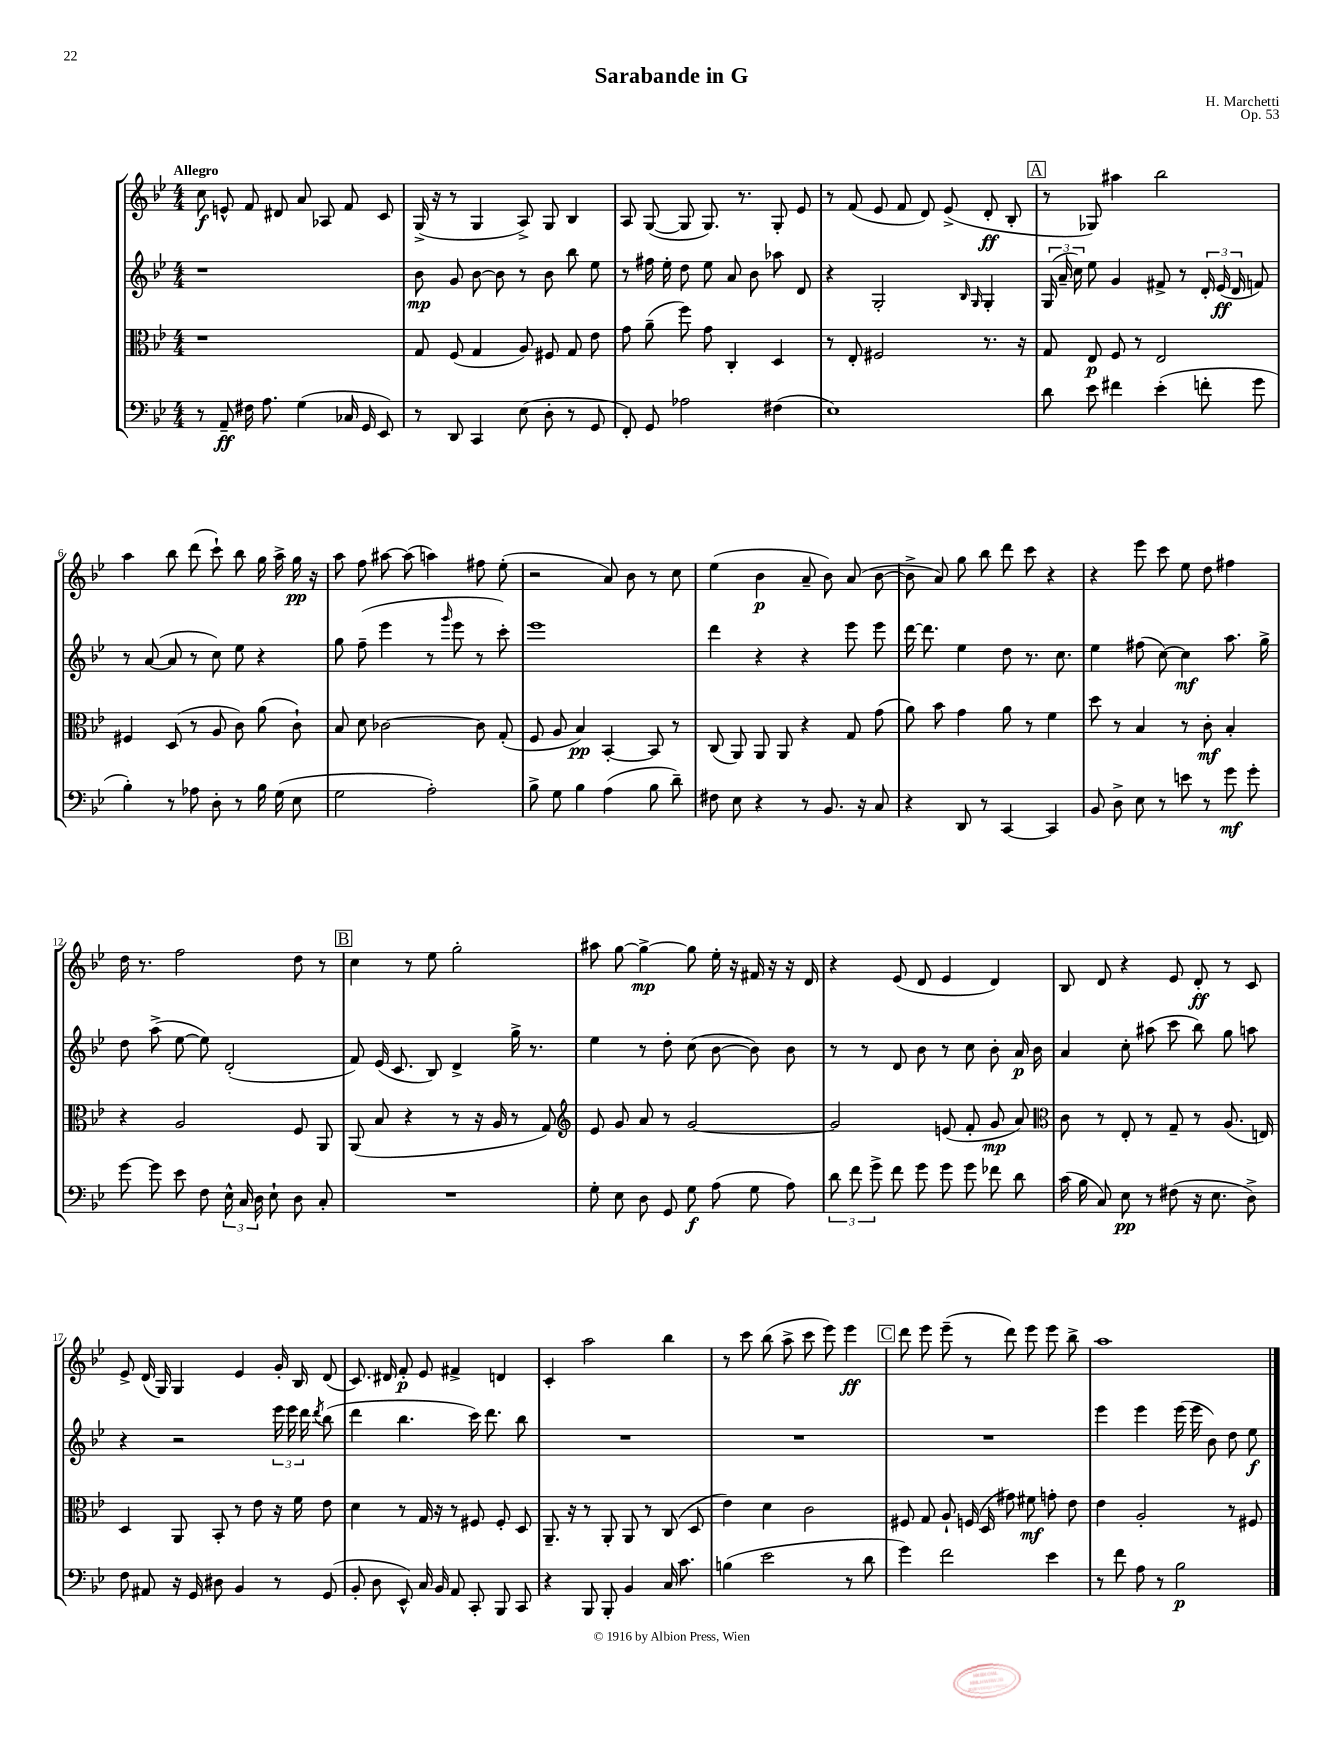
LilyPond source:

\header { title = "Sarabande in G" composer = "H. Marchetti" opus = "Op. 53" }
<<
\new StaffGroup <<
\new Staff = "s0" {
    \clef treble \key bes \major \numericTimeSignature \time 4/4 \tempo "Allegro"
    \autoBeamOff c''8\f e'8-^ f'8 dis'8 a'8 aes8 f'8 c'8 |
    g16->( r16 r8 g4 a8->) g8 bes4 |
    a8 g8~( g8 g8.) r8. g8-. ees'8 |
    r8 f'8( ees'8 f'8 d'8) ees'8->( d'8-.\ff bes8-. |
    \mark \markup { \box "A" } r8 ges8) ais''4 bes''2 |
    a''4 bes''8 d'''8( c'''8-!) bes''8 g''16 a''16-> g''16\pp r16 |
    a''8 f''8 ais''8~ ais''8( a''4) fis''8 ees''8-.( |
    r2 a'8) bes'8 r8 c''8 |
    ees''4( bes'4\p a'8-- bes'8) a'8( bes'8~ |
    bes'8-> a'8) g''8 bes''8 d'''8 c'''8 r4 |
    r4 ees'''8 c'''8 ees''8 d''8 fis''4 |
    d''16 r8. f''2 d''8 r8 |
    \mark \markup { \box "B" } c''4 r8 ees''8 g''2-. |
    ais''8 g''8~ g''4~->\mp g''8 ees''16-. r16 fis'16 r16 r16 d'16 |
    r4 ees'8( d'8 ees'4 d'4) |
    bes8 d'8 r4 ees'8 d'8-.\ff r8 c'8 |
    ees'8-> d'16( g16) g4 ees'4 g'16-. bes16 d'8( |
    c'8.) dis'16 f'8-.\p ees'8 fis'4-> d'4 |
    c'4-. a''2 bes''4 |
    r8 c'''8 bes''8( a''8-> c'''8 ees'''8) ees'''4\ff |
    \mark \markup { \box "C" } d'''8 ees'''8 ees'''8--( r8 d'''8) ees'''8 ees'''8 bes''8-> |
    a''1 \bar "|." |
}
\new Staff = "s1" {
    \clef treble \key bes \major \numericTimeSignature \time 4/4
    \autoBeamOff r1 |
    bes'8\mp g'8 bes'8~ bes'8 r8 bes'8 bes''8 ees''8 |
    r8 fis''16 ees''16-. d''8 ees''8 a'8 bes'8 aes''8 d'8 |
    r4 g2-. \grace { bes16 g16 } g4-. |
    \mark \markup { \box "A" } \tuplet 3/2 { g16( a'16-- c''16) } ees''8 g'4 fis'8-> r8 \tuplet 3/2 { d'16-. ees'16\ff( d'16 } f'8) |
    r8 a'8~( a'8 r8 c''8) ees''8 r4 |
    g''8 f''8--( ees'''4 r8 \grace { g'''16 } ees'''8 r8 c'''8-.) |
    ees'''1 |
    d'''4 r4 r4 ees'''8 ees'''8 |
    d'''16~ d'''8. ees''4 d''8 r8. c''8. |
    ees''4 fis''8( c''8~) c''4\mf a''8. g''16-> |
    d''8 a''8->( ees''8~ ees''8) d'2-.( |
    \mark \markup { \box "B" } f'8) ees'16( c'8. bes8) d'4-> g''16-> r8. |
    ees''4 r8 d''8-. c''8( bes'8~ bes'8) bes'8 |
    r8 r8 d'8 bes'8 r8 c''8 bes'8-. a'16\p bes'16 |
    a'4 c''8-. ais''8( c'''8 bes''8) g''8 a''8 |
    r4 r2 \tuplet 3/2 { ees'''16 ees'''16 d'''16 } \acciaccatura { d'''8 } bes''8( |
    d'''4 bes''4. c'''16) d'''8. bes''8 |
    R1 |
    R1 |
    \mark \markup { \box "C" } R1 |
    ees'''4 ees'''4 ees'''16( ees'''16 bes'8) d''8 ees''8\f \bar "|." |
}
\new Staff = "s2" {
    \clef alto \key bes \major \numericTimeSignature \time 4/4
    \autoBeamOff r1 |
    g8 f8( g4 a8) fis8 g8 ees'8 |
    g'8 a'8--( f''8) g'8 c4-. d4 |
    r8 ees8-. fis2 r8. r16 |
    \mark \markup { \box "A" } g8 ees8\p f8 r8 ees2 |
    fis4 d8( r8 a8 c'8) a'8( c'8-!) |
    bes8 d'8 ces'2~ ces'8 g8-.( |
    f8 a8 bes4\pp) bes,4~-. bes,8 r8 |
    c8( a,8) a,8 a,8 r4 g8 g'8( |
    a'8) bes'8 g'4 a'8 r8 f'4 |
    d''8 r8 bes4 r8 c'8-.\mf bes4-. |
    r4 a2 f8 a,8 |
    \mark \markup { \box "B" } a,8( bes8 r4 r8 r16 a16 r8 g8) |
    \clef treble ees'8 g'8 a'8 r8 g'2~ |
    g'2 e'8( f'8-. g'8\mp a'8) |
    \clef alto c'8 r8 ees8-. r8 g8-- r8 a8.( e16) |
    d4 a,8 bes,8-. r8 ees'8 r16 f'16 ees'8 |
    d'4 r8 g16 r16 r8 fis8 fis8-. d8 |
    a,8.-- r16 r8 a,8-. a,8 r8 c8( d8 |
    ees'4) d'4 c'2 |
    \mark \markup { \box "C" } fis8 g8 a8-! f16( d16 gis'8) fis'8\mf g'8-. ees'8 |
    ees'4 a2-. r8 fis8 \bar "|." |
}
\new Staff = "s3" {
    \clef bass \key bes \major \numericTimeSignature \time 4/4
    \autoBeamOff r8 a,8--\ff fis16 a8. g4( ces16 g,16 ees,8) |
    r8 d,8 c,4 ees8( d8-. r8 g,8 |
    f,8-.) g,8 aes2 fis4( |
    ees1) |
    \mark \markup { \box "A" } d'8 ees'8 fis'4 ees'4-.( f'8-. g'8 |
    bes4-.) r8 aes8 d8-. r8 bes16 g16( ees8 |
    g2 a2-.) |
    bes8-> g8 bes4 a4( bes8 d'8--) |
    fis8 ees8 r4 r8 bes,8. r16 c8 |
    r4 d,8 r8 c,4~ c,4 |
    bes,8 d8-> ees8 r8 e'8 r8 g'8\mf g'8-. |
    g'8~ g'8 ees'8 f8 \tuplet 3/2 { ees16-^ c16 d16 } ees8-! d8 c8-. |
    \mark \markup { \box "B" } R1 |
    g8-. ees8 d8 g,8 g8\f a8( g8 a8) |
    \tuplet 3/2 { d'8 f'8 g'8-> } f'8 g'8 g'8 g'8 fes'8 d'8 |
    c'16( bes16 c8) ees8\pp r8 fis8( r16 ees8. d8->) |
    f8 ais,8 r16 g,16 dis8 bes,4 r8 g,8( |
    bes,8-. d8 ees,8-^) c16 bes,16 a,8 c,8-. bes,,8 c,8 |
    r4 bes,,8 bes,,8-. bes,4 c16 c'8. |
    b4( ees'2 r8 d'8 |
    \mark \markup { \box "C" } g'4) f'2 ees'4 |
    r8 f'8 a8 r8 bes2\p \bar "|." |
}
>>
>>
